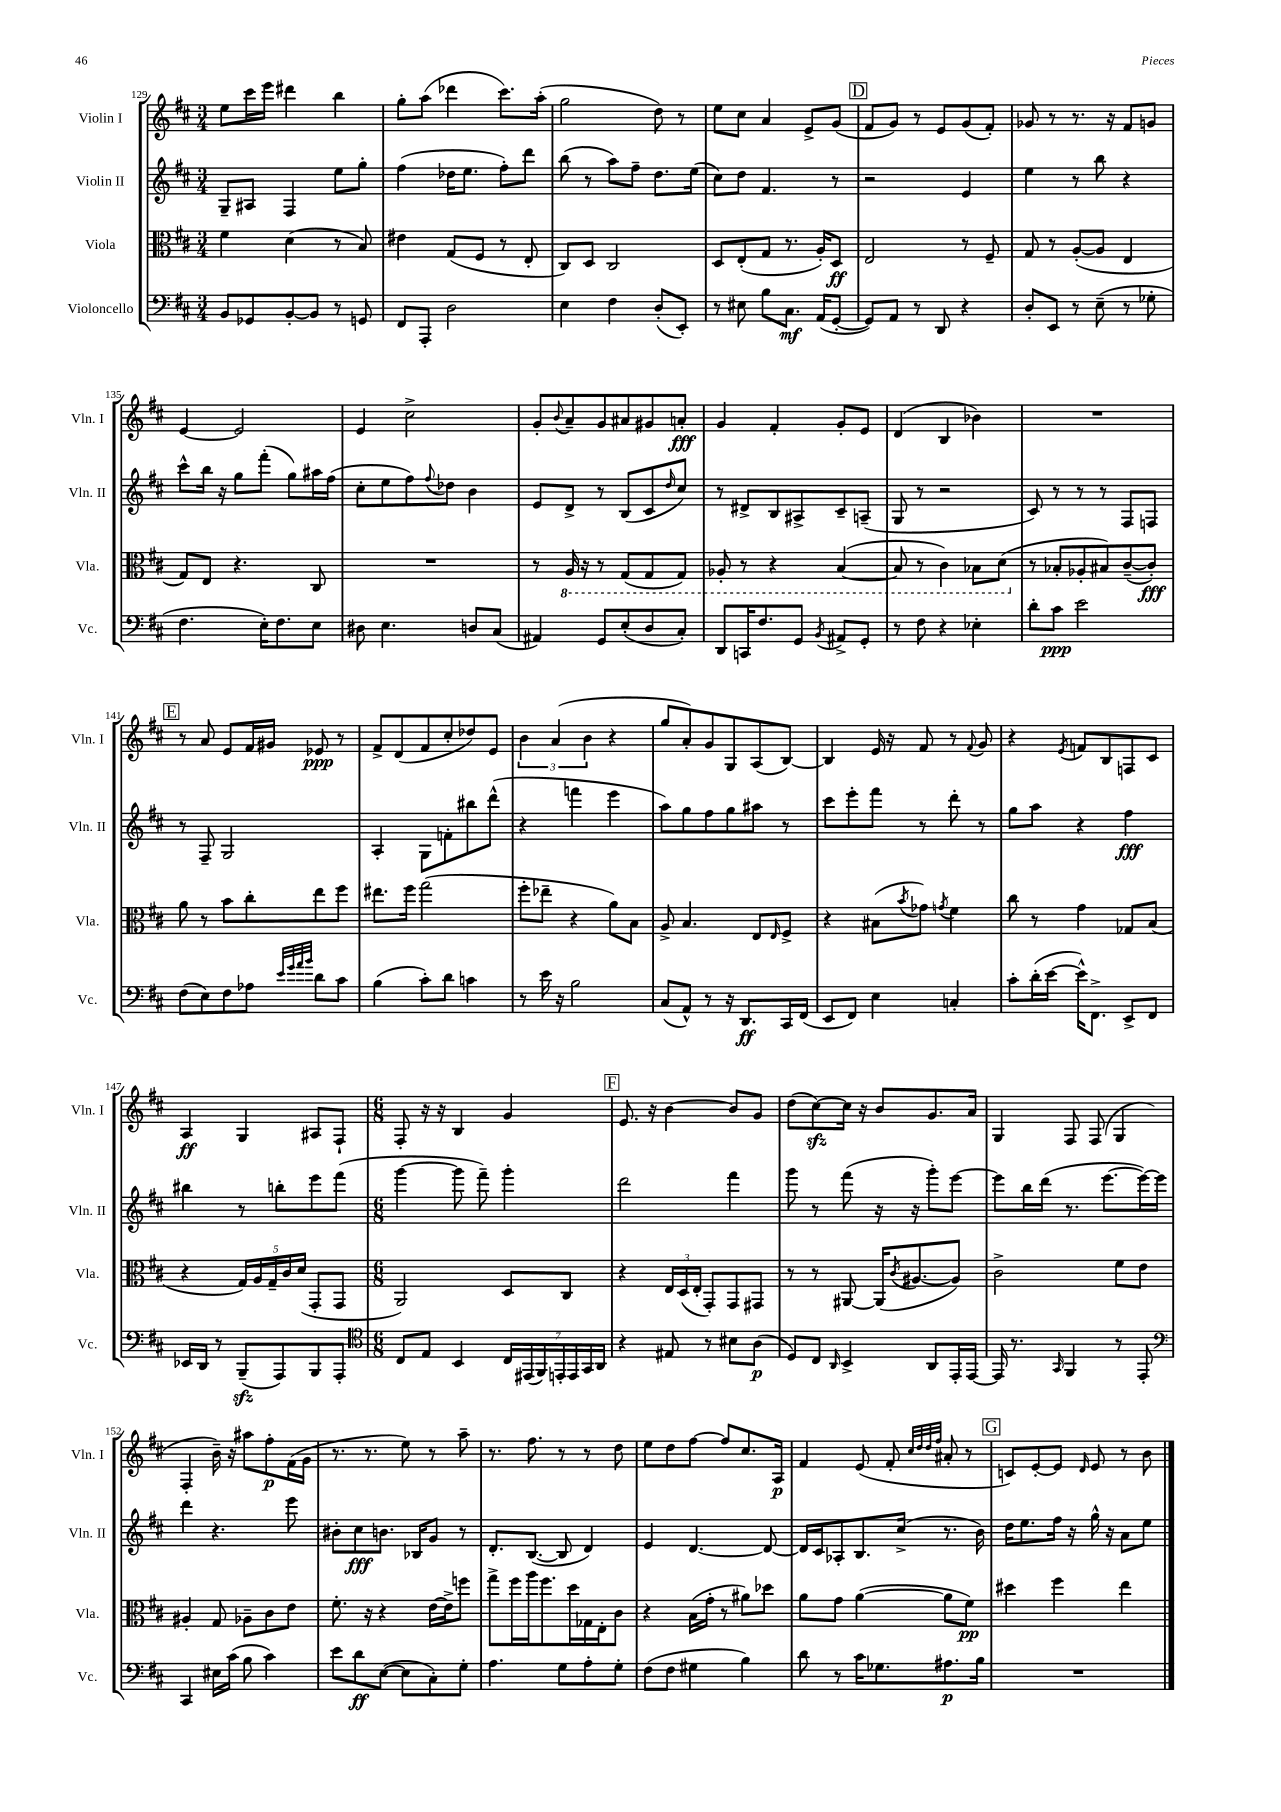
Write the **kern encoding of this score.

**kern	**kern	**kern	**kern
*staff4	*staff3	*staff2	*staff1
*clefF4	*clefC3	*clefG2	*clefG2
*k[f#c#]	*k[f#c#]	*k[f#c#]	*k[f#c#]
*M3/4	*M3/4	*M3/4	*M3/4
8BB/L	4f#\	8G~/L	8ee\L
8GG-/	.	8A#/J	16ccc#\L
.	.	.	16eee\JJ
[8BB'/	(4d\	4F#/	4ddd#\
8BB/]J	.	.	.
8r	8r	8ee\L	4bb\
8GG/	8B/)	8gg'\J	.
=	=	=	=
8FF#/L	4e#\	(4ff#\	8gg'\L
8AAA'/J	.	.	(8aa\J
2D\	(8G/L	16dd-\LK	4ddd-\
.	.	8.ee\J	.
.	8F#/J	.	.
.	8r	8ff#'\L)	8.ccc#\L)
.	8E'/	8ddd\J	.
.	.	.	(16aa'\Jk
=	=	=	=
4E\	8C#/L)	(8bb\	2gg\
.	8D/J	8r	.
4F#\	2C#/	8aa\L)	.
.	.	8ff#~\J	.
(8D'/L	.	8.dd\L	8dd\)
8EE'/J)	.	.	8r
.	.	(16ee\Jk	.
=	=	=	=
8r	8D/L	8cc#\L)	8ee\L
8E#\	(8E'/	8dd\J	8cc#\J
8B\L	8G/J	4.f#/	4a/
8.C#\J	8.r	.	.
.	.	.	8e^/L
(16AA/LK	16A'/LK)	.	.
[8GG'/J	8D/J	8r	(8g/J
=	=	=	=
8GG/]L)	2E/	2r	8f#/L
8AA/J	.	.	8g/J)
8r	.	.	8r
8DD/	.	.	8e/L
4r	8r	4e/	(8g/
.	8F#~/	.	8f#'/J)
=	=	=	=
8D'/L	8G/	4ee\	8g-/
8EE/J	8r	.	8r
8r	([8A'/L	8r	8.r
(8E~\	8A/]J	8bb\	.
.	.	.	16r
8r	4E/	4r	8f#/L
8G-'\	.	.	8g/J
=	=	=	=
4.F#\	8G/L)	8ccc#^^\L	[4e/
.	8E/J	16bb\Jk	.
.	.	16r	.
.	4.r	8gg\L	2e/]
16E'\LK)	.	(8fff#'\J	.
8.F#\	.	.	.
.	.	8gg\L)	.
8E\J	8C#/	16aa#\L	.
.	.	(16ff#\JJ	.
=	=	=	=
8D#\	2.r	8cc#'\L	4e/
4.E\	.	8ee\	.
.	.	8ff#\)	2cc#^\
.	.	8qqff#/	.
.	.	8dd-\J	.
8D/L	.	4b\	.
(8C#/J	.	.	.
=	=	=	=
4AA#/)	8r	8e/L	8g'/L
.	.	.	8qqb/
.	16AA/	8d^/J	8a~/
.	16r	.	.
8GG/L	8r	8r	8g/
(8E'/	(8GG/L	(8B/L	8a#/
8D/	8GG/	8c#/	8g#/
.	.	16qqdd/	.
8C#'/J)	8GG/J)	8cc#/J)	8a'/J
=	=	=	=
8DD/L	8AA-'/	8r	4g/
16CC/K	8r	8d#^/L	.
8.F#/	.	.	.
.	4r	8B/	4f#'/
8GG/J	.	8A#^/	.
8qBB/	.	.	.
8AA#^/L	([4BB/	8c#~/	8g'/L
8GG'/J	.	(8A~/J	8e/J
=	=	=	=
8r	8BB/]	8G/	(4d/
8F#\	8r	8r	.
4r	4C#\)	2r	4B/
4E-'\	8BB-\L	.	4b-\)
.	(8D\J	.	.
=	=	=	=
8d'\L	8r	8c#/)	2.r
8c#\J	8B-'/L	8r	.
2e\	8A-'/	8r	.
.	8B#/)	8r	.
.	([8c#~/	8F#/L	.
.	8c#'/]J)	8F/J	.
=	=	=	=
(8F#\L	8a\	8r	8r
8E\)	8r	8F#~/	8a/
8F#\	8b\L	2G/	8e/L
8A-\J	8cc#'\	.	16f#/L
.	.	.	16g#/JJ
32qqe/LLL	.	.	.
32qqg/	.	.	.
32qqa/	.	.	.
32qqb/JJJ	.	.	.
8d\L	8ee\	.	8e-/
8c#\J	8ff#\J	.	8r
=	=	=	=
(4B\	8.ee#\L	4A'/	8f#^/L
.	.	.	(8d/
.	16ff#\Jk	.	.
8c#'\L)	(2gg\	8G\L	8f#/
8d\J	.	8f'\	8cc#'/
4c\	.	8bb#\	8dd-/)
.	.	(8ddd^^\J	8e/J
=	=	=	=
8r	8ff#'\L	4r	6b\
16e\	8ee-~\J	.	.
.	.	.	(6a/
16r	.	.	.
2B\	4r	4fff\	.
.	.	.	6b\
.	8a\L)	4eee\	4r
.	8B\J	.	.
=	=	=	=
(8C#/L	8A^/	8aa\L)	8gg/L
8AA^^/J)	4.B/	8gg\	8a'/)
8r	.	8ff#\	8g/
16r	.	8gg\	8G/
8.DD/L	.	.	.
.	8E/L	8aa#\J	(8A/
.	16qqE/	.	.
16CC#/L	8F#^/J	8r	[8B/J)
(16FF#/JJ	.	.	.
=	=	=	=
8EE/L	4r	8ccc#\L	4B/]
8FF#/J)	.	8eee'\	.
4E\	(8B#\L	8fff#\J	16e/
.	.	.	16r
.	8qb/	.	.
.	8g-\J)	8r	8f#/
.	8qg/	.	.
4C'/	4f#\	8ddd'\	8r
.	.	.	8qqf#/
.	.	8r	8g/
=	=	=	=
8c#'\L	8cc#\	8gg\L	4r
(16d'\L	8r	8aa\J	.
[16e\JJ	.	.	.
.	.	.	8qe/
16e^^\]LK)	4g\	4r	8f/L
8.FF#^\J	.	.	.
.	.	.	8B/
8EE^/L	8G-/L	4ff#\	8F/
8FF#/J	(8B/J	.	8c#/J
=	=	=	=
16EE-/LL	4r	4bb#\	4A/
16DD/JJ	.	.	.
8r	.	.	.
(8BBB~/L	20G/LL)	8r	4G/
.	20A/	.	.
.	20G~/	.	.
8AAA/)	.	8bb'\L	.
.	20c#/	.	.
.	(20d/JJ	.	.
8BBB/	8GG'/L	8eee\	8A#/L
8AAA'/J	8GG/J	(8fff#\J	8F#`/J
=	=	=	=
*clefC4	*	*	*
*M6/8	*M6/8	*M6/8	*M6/8
8C#/L	2AA/)	[4ggg\	8F#'/
8E/J	.	.	16r
.	.	.	16r
4BB/	.	8ggg\]	4B/
.	.	8fff#~\)	.
28C#/LL	8D/L	4ggg'\	4g/
(28EE#/	.	.	.
28FF#/)	.	.	.
28EE'/	.	.	.
.	8C#/J	.	.
28EE/	.	.	.
28GG/	.	.	.
28AA/JJ	.	.	.
=	=	=	=
4r	4r	2ddd\	8.e/
.	.	.	16r
8E#/	24E/LL	.	[4b\
.	(24D/	.	.
.	24E'/JJ	.	.
8r	8GG'/L)	.	.
8B#\L	8GG/	4fff#\	8b/]L
(8A\J	8GG#/J	.	8g/J
=	=	=	=
8D/L)	8r	8ggg\	(8dd\L
8C#/J	8r	8r	[8cc#\)
16qqAA/	.	.	.
4BB^/	[8AA#/	(8fff#\	16cc#\]Jk
.	.	.	16r
.	(16AA#/]LK	16r	8b/L
.	8qc#/	.	.
.	[8.A#/	16r	.
8AA/L	.	8ggg'\L)	8.g/
16EE'/L	8A#/]J)	[8eee\J	.
[16EE/JJ	.	.	16a/Jk
=	=	=	=
16EE/]	2c#^\	8eee\]L	4G/
8.r	.	.	.
.	.	16bb\L	.
.	.	(16ddd\JJ	.
16qqGG/	.	.	.
4FF#/	.	8.r	8F#/
.	.	.	(8F#/
.	.	[8.eee\L	.
8r	8f#\L	.	4G/
8EE'/	8e\J	16eee\_L)	.
.	.	16eee\]JJ	.
=	=	=	=
*clefF4	*	*	*
4CC#/	4A#'/	4ddd\	4F#'/
16E#\LL	8G/	4.r	16b~\)
(16c#\JJ	.	.	16r
8B\	8A-~\L	.	8aa#\L
4c#\)	8c#\	.	8ff#'\
.	8e\J	8eee\	(16f#\L
.	.	.	16g\JJ
=	=	=	=
8e\L	8.f#'\	8b#'\L	8.r
8d\	.	8cc#\	.
.	16r	.	8.r
([8E\J	4r	8.b\J	.
8E\]L	.	.	8ee\)
.	.	16B-/LK	.
8C#'\)	[16e\LL	8g/J	8r
.	16e^\]J	.	.
8G'\J	8ff\J	8r	8aa~\
=	=	=	=
4.A\	8gg^\L	8.d'/L	8.r
.	16ff#\L	.	.
.	16aa\J	([8.B/J	8.ff#\
.	8.ff#\	.	.
8G\L	.	8B/]	8r
.	16dd\L	.	.
8A'\	16G-\	4d/)	8r
.	16E'\J	.	.
8G'\J	8c#\J	.	8dd\
=	=	=	=
(8F#\L	4r	4e/	8ee\L
8F#\J	.	.	8dd\
4G#\	(16B\LL	[4.d/	[8ff#\J
.	16g'\JJ	.	.
.	8r	.	8ff#/]L
4B\)	8a#\L)	.	8.cc#/
.	8dd-\J	8d/_	.
.	.	.	16A/Jk
=	=	=	=
8d\	8a\L	16d/]LL	4f#/
.	.	16c#/J	.
8r	8g\J	8A-'/	.
16c#\LK	([4a\	8.B/	(8e/
8.G-\	.	.	.
.	.	.	8f#'/
.	.	(16cc#^/Jk	.
.	.	.	32qqcc#/LLL
.	.	.	32qqdd/
.	.	.	32qqdd/
.	.	.	32qqff#/JJJ
8.A#\	8a\]L	8.r	8a#'/
.	8f#\J)	.	8r
16B\Jk	.	16b\)	.
=	=	=	=
2.r	4dd#\	16dd\LK	8c/L)
.	.	8.ee\	.
.	.	.	[8e'/
.	4ff#\	16ff#\Jk	8e/]J
.	.	16r	.
.	.	.	16qqd/
.	.	16gg^^\	8e/
.	.	16r	.
.	4ee\	8a\L	8r
.	.	8ee\J	8b\
==	==	==	==
*-	*-	*-	*-
